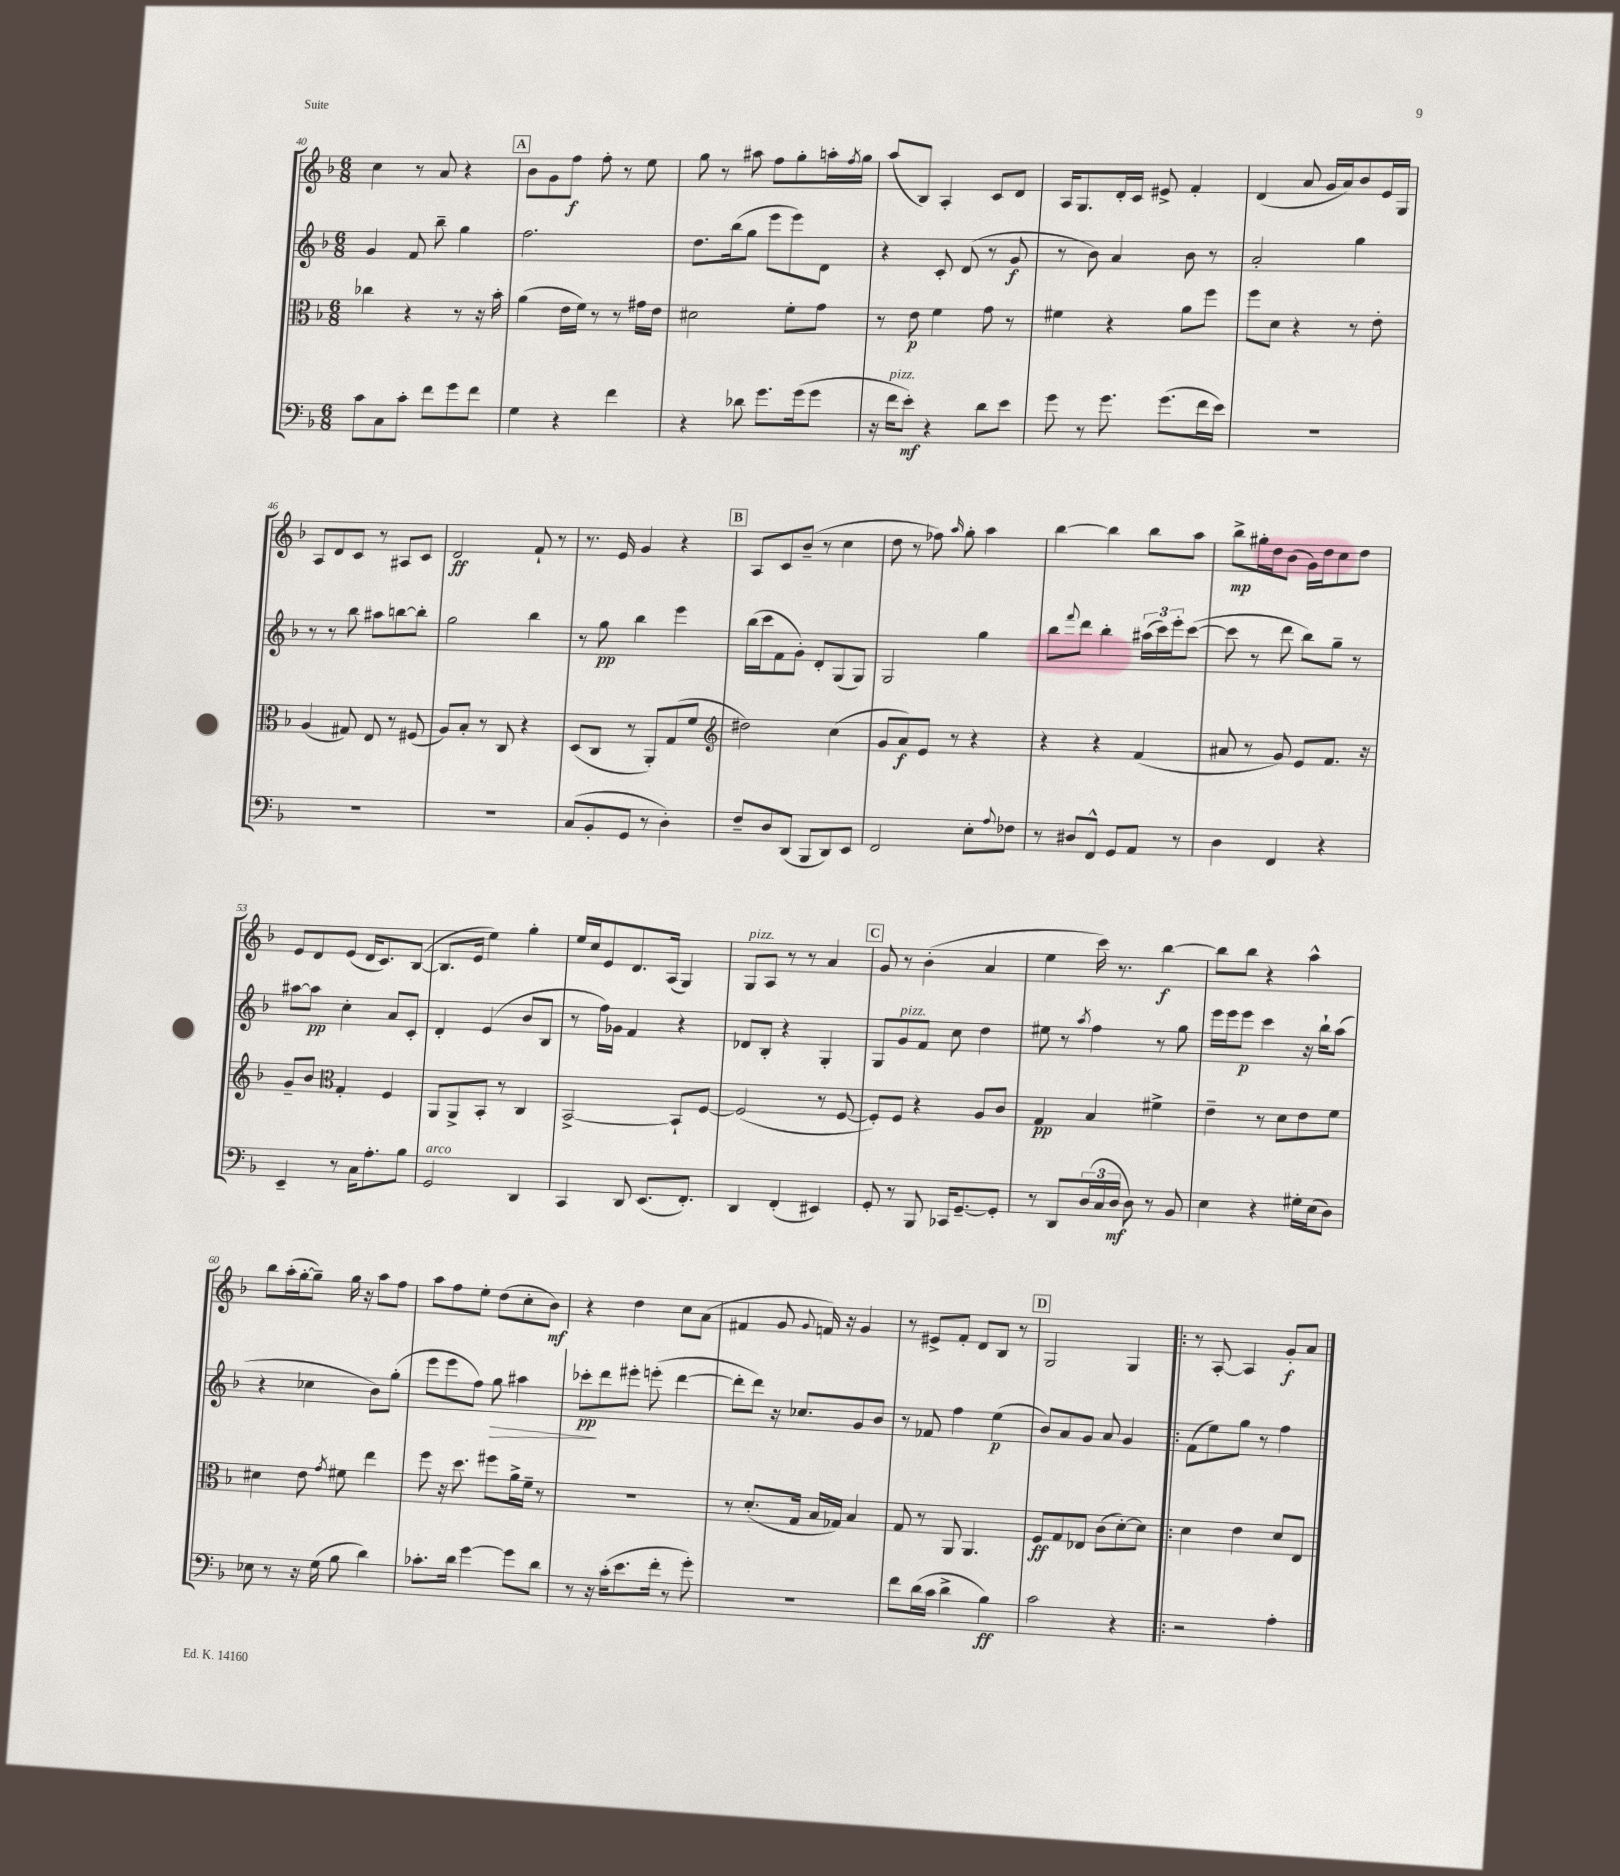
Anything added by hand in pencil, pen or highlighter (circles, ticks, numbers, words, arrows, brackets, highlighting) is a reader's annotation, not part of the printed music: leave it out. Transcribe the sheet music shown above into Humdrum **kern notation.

**kern	**dynam	**kern	**dynam	**kern	**dynam	**kern	**dynam
*part4	*part4	*part3	*part3	*part2	*part2	*part1	*part1
*staff4	*staff4	*staff3	*staff3	*staff2	*staff2	*staff1	*staff1
*clefF4	*	*clefC3	*	*clefG2	*	*clefG2	*
*k[b-]	*	*k[b-]	*	*k[b-]	*	*k[b-]	*
*M6/8	*	*M6/8	*	*M6/8	*	*M6/8	*
=40	=40	=40	=40	=40	=40	=40	=40
8c\L	.	4cc-X\	.	4g/	.	4cc\	.
8C\	.	.	.	.	.	.	.
8c'\J	.	4r	.	8f/	.	8r	.
8f\L	.	.	.	8bb-~\	.	8a/	.
8g\	.	8r	.	4gg\	.	4r	.
8f\J	.	16r	.	.	.	.	.
.	.	16b-'\	.	.	.	.	.
!!LO:REH:place=s1:t=A
=41	=41	=41	=41	=41	=41	=41	=41
4G\	.	(4a\	.	2.ff\	.	8b-\L	.
.	.	.	.	.	.	8g\	.
4r	.	16e\LL	.	.	.	8ff\J	f
.	.	16f\JJ)	.	.	.	.	.
.	.	8r	.	.	.	8ff'\	.
4f\	.	8r	.	.	.	8r	.
.	.	16g#X\LL	.	.	.	8ee\	.
.	.	16e\JJ	.	.	.	.	.
=42	=42	=42	=42	=42	=42	=42	=42
4r	.	2d#X\	.	8.dd\L	.	8gg\	.
.	.	.	.	.	.	8r	.
.	.	.	.	(16bb-\k	.	.	.
8d-X\	.	.	.	8gg\J	.	8aa#X\	.
8.g\L	.	.	.	8eee\L	.	8ff\L	.
.	.	8f'\L	.	8eee\)	.	8gg'\	.
(16g\k	.	.	.	.	.	.	.
8g\J	.	8g\J	.	8d\J	.	16aan'\L	.
.	.	.	.	.	.	8qff/	.
.	.	.	.	.	.	16gg\JJ	.
=43	=43	=43	=43	=43	=43	=43	=43
16r	.	8r	.	4r	.	(8aa/L	.
!LO:TX:a:i:t=pizz.	!	!	!	!	!	!	!
16f\KL	.	.	.	.	.	.	.
8e'\J)	mf	8e\	p	.	.	8B-/J)	.
4r	.	4f\	.	8c'/	.	4A'/	.
.	.	.	.	(8d/	.	.	.
8d\L	.	8g\	.	8r	.	8c/L	.
8e\J	.	8r	.	8g/	f	8d/J	.
=44	=44	=44	=44	=44	=44	=44	=44
8g\	.	4f#X\	.	8r	.	16A/KL	.
.	.	.	.	.	.	8.G/	.
8r	.	.	.	8b-\)	.	.	.
8.g\	.	4r	.	4a/	.	16d'/L	.
.	.	.	.	.	.	16c/JJ	.
.	.	.	.	.	.	8e#X^/	.
(8.g\L	.	.	.	.	.	.	.
.	.	8a\L	.	8b-\	.	4f'/	.
16f\L	.	8ff\J	.	8r	.	.	.
16e\JJ)	.	.	.	.	.	.	.
=45	=45	=45	=45	=45	=45	=45	=45
2.r	.	8ff\L	.	2a'/	.	(4d/	.
.	.	8d\J	.	.	.	.	.
.	.	4r	.	.	.	8a/	.
.	.	.	.	.	.	16g/LL	.
.	.	.	.	.	.	16a/J)	.
.	.	8r	.	4gg\	.	8b-/	.
.	.	8e'\	.	.	.	16e/L	.
.	.	.	.	.	.	16G/JJ	.
!!LO:LB:g=z
=46	=46	=46	=46	=46	=46	=46	=46
2.r	.	(4A/	.	8r	.	8A/L	.
.	.	.	.	8r	.	8d/	.
.	.	8G#X/)	.	8bb-\	.	8c/J	.
.	.	8E/	.	8aa#X\L	.	8r	.
.	.	8r	.	[8bbn\	.	8A#X/L	.
.	.	(8F#X/	.	8bb'\J]	.	8c/J	.
=47	=47	=47	=47	=47	=47	=47	=47
2.r	.	8A/L)	.	2gg\	.	2d/	ff
.	.	8B-'/J	.	.	.	.	.
.	.	8r	.	.	.	.	.
.	.	8C/	.	.	.	.	.
.	.	4r	.	4bb-\	.	8f`/	.
.	.	.	.	.	.	8r	.
=48	=48	=48	=48	=48	=48	=48	=48
(8C/L	.	(8D/L	.	8r	.	8.r	.
8BB-'/	.	8C/J	.	8gg\	pp	.	.
.	.	.	.	.	.	16e/	.
8GG/J	.	8r	.	4bb-\	.	4g/	.
8r	.	8AA'/L)	.	.	.	.	.
4D'\)	.	(8G/	.	4eee\	.	4r	.
.	.	8f/J	.	.	.	.	.
!!LO:REH:place=s1:t=B
=49	=49	=49	=49	=49	=49	=49	=49
*	*	*clefG2	*	*	*	*	*
8F~/L	.	2dd#X\)	.	(16bb-\LL	.	8A/L	.
.	.	.	.	16ccc\J	.	.	.
8D/	.	.	.	8f\	.	8c/	.
(8DD/J	.	.	.	8g'\J)	.	(8b-~/J	.
8BBB-/L	.	.	.	8d'/L	.	8r	.
8DD/)	.	(4cc\	.	(8G/	.	4cc\	.
8EE/J	.	.	.	8G/J)	.	.	.
=50	=50	=50	=50	=50	=50	=50	=50
2FF/	.	8g/L	.	2G/	.	8dd\	.
.	.	8a/)	f	.	.	8r	.
.	.	8e/J	.	.	.	8ff-X\)	.
.	.	.	.	.	.	16qqaa/	.
.	.	8r	.	.	.	8gg'\	.
8E'\L	.	4r	.	4gg\	.	4aa\	.
8qqA/	.	.	.	.	.	.	.
8F-X\J	.	.	.	.	.	.	.
=51	=51	=51	=51	=51	=51	=51	=51
8r	.	4r	.	8bb-\L	.	[4bb-\	.
.	.	.	.	8qqfff/	.	.	.
8D#X/L	.	.	.	8ddd\J	.	.	.
8FF^^/J	.	4r	.	4bb-'\	.	4bb-\]	.
8GG/L	.	.	.	.	.	.	.
8AA/J	.	(4f/	.	(24aa#X\LL	.	8bb-\L	.
.	.	.	.	24ccc\)	.	.	.
.	.	.	.	24eee'\J	.	.	.
8r	.	.	.	([8ccc\J	.	8aa\J	.
=52	=52	=52	=52	=52	=52	=52	=52
4D\	.	8a#X/	.	8ccc\]	.	8bb-^\L	mp
.	.	8r	.	8r	.	16gg#X'\L	.
.	.	.	.	.	.	16dd\J	.
4FF/	.	8g/)	.	8ddd\	.	(8b-\J	.
.	.	8e/L	.	8bb-\L)	.	16g\LL)	.
.	.	.	.	.	.	16dd\J	.
4r	.	8.f/J	.	8gg~\J	.	8cc\	.
.	.	.	.	8r	.	8dd\J	.
.	.	16r	.	.	.	.	.
!!LO:LB:g=z
=53	=53	=53	=53	=53	=53	=53	=53
4EE~/	.	8g~/L	.	[8aa#X\L	.	8e/L	.
.	.	8b-/J	.	8aa#\J]	pp	8d/	.
*	*	*clefC3	*	*	*	*	*
8r	.	4G'/	.	4cc'\	.	(8e/J	.
16C\KL	.	.	.	.	.	16d/KL	.
8.A'\	.	.	.	.	.	8.c/)	.
.	.	4F/	.	8a/L	.	.	.
8B-\J	.	.	.	8c'/J	.	([8B-/J	.
=54	=54	=54	=54	=54	=54	=54	=54
!LO:TX:a:i:t=arco	!	!	!	!	!	!	!
2GG/	.	8AA/L	.	4d'/	.	8.B-/L]	.
.	.	8AA^/	.	.	.	.	.
.	.	.	.	.	.	16e/Jk	.
.	.	8BB-'/J	.	(4e/	.	4ee\)	.
.	.	8r	.	.	.	.	.
4DD/	.	4C/	.	8b-/L	.	4gg'\	.
.	.	.	.	8B-/J	.	.	.
=55	=55	=55	=55	=55	=55	=55	=55
4CC/	.	[2BB-^/	.	8r	.	16ee/LL	.
.	.	.	.	.	.	16cc/J	.
.	.	.	.	16ff\LL)	.	8e/	.
.	.	.	.	16g-X\JJ	.	.	.
8DD/	.	.	.	4f/	.	8.d/	.
(8.EE/L	.	.	.	.	.	.	.
.	.	.	.	.	.	(16A/Jk	.
.	.	8BB-`/L]	.	4r	.	4G/)	.
8.FF'/J)	.	.	.	.	.	.	.
.	.	[8F/J	.	.	.	.	.
=56	=56	=56	=56	=56	=56	=56	=56
!	!	!	!	!	!	!LO:TX:a:i:t=pizz.	!
4DD/	.	(2F/]	.	8d-X/L	.	8G/L	.
.	.	.	.	8B-'/J	.	8A/J	.
(4FF'/	.	.	.	4r	.	8r	.
.	.	.	.	.	.	8r	.
4EE#X/)	.	8r	.	4G'/	.	4a/	.
.	.	[8F/	.	.	.	.	.
!!LO:REH:place=s1:t=C
=57	=57	=57	=57	=57	=57	=57	=57
8GG'/	.	8F'/L])	.	8G/L	.	8g/	.
!	!	!	!	!LO:TX:a:i:t=pizz.	!	!	!
8r	.	8F/J	.	8g/	.	8r	.
8BBB-/	.	4r	.	8f/J	.	(4b-'\	.
16CC-X/KL	.	.	.	8cc\	.	.	.
[8.GG~/	.	.	.	.	.	.	.
.	.	8A/L	.	4dd\	.	4a/	.
8GG'/J]	.	8c/J	.	.	.	.	.
=58	=58	=58	=58	=58	=58	=58	=58
8r	.	4G/	pp	8ee#X\	.	4ee\	.
8DD/L	.	.	.	8r	.	.	.
.	.	.	.	8qaa/	.	.	.
(24D/L	.	4B-/	.	4ff\	.	16ccc\)	.
24C/	.	.	.	.	.	.	.
.	.	.	.	.	.	8.r	.
24D/JJ	mf	.	.	.	.	.	.
8D\)	.	.	.	.	.	.	.
8r	.	4f#X^\	.	8r	.	[4bb-\	f
8BB-/	.	.	.	8gg\	.	.	.
=59	=59	=59	=59	=59	=59	=59	=59
4E\	.	4e~\	.	16eee\LL	.	8bb-\L]	.
.	.	.	.	16eee\J	.	.	.
.	.	.	.	8eee\J	p	8bb-\J	.
4r	.	8r	.	4ccc\	.	4r	.
.	.	8d\L	.	.	.	.	.
16G#X'\LL	.	8e\	.	16r	.	4aa^^\	.
(16E\J	.	.	.	16bb-`\KL	.	.	.
8D\J)	.	8f\J	.	(8aa\J	.	.	.
!!LO:LB:g=z
=60	=60	=60	=60	=60	=60	=60	=60
8E-X\	.	4d#X\	.	4r	.	8bb-\L	.
8r	.	.	.	.	.	(16aa'\L	.
.	.	.	.	.	.	[16gg'\J	.
16r	.	8e\	.	4cc-X\	.	8gg~\J])	.
(16G\	.	.	.	.	.	.	.
.	.	8qg/	.	.	.	.	.
8B-\	.	8f#X\	.	.	.	16gg\	.
.	.	.	.	.	.	16r	.
4d\)	.	4ee\	.	8b-\L)	.	8aa\L	.
.	.	.	.	(8gg'\J	.	8ff\J	.
=61	=61	=61	=61	=61	=61	=61	=61
8.c-X'\L	.	8ff\	.	8eee\L	.	8aa\L	.
.	.	16r	.	8eee\	.	8ff\	.
16d\Jk	.	8.dd\	.	.	.	.	.
[4g\	.	.	.	8ff\J)	.	8ee'\J	.
!	!	!	!	!	!LO:HP:b	!	!
.	.	8ff#X\L	.	8gg\	>	(8dd\L	.
8g\L]	.	16a^\L	.	4aa#X\	.	8cc'\	.
.	.	16f~\JJ	.	.	.	.	.
8d\J	.	8r	.	.	.	8b-\J)	mf
=62	=62	=62	=62	=62	=62	=62	=62
8r	.	2.r	.	8ccc-X'\L	pp	4r	.
16r	.	.	.	8ddd\	]	.	.
(16c'\KL	.	.	.	.	.	.	.
8.e\	.	.	.	8eee#X'\J	.	4dd\	.
.	.	.	.	(8eeen'\	.	.	.
16f'\Jk	.	.	.	.	.	.	.
8r	.	.	.	[4ddd\	.	8cc\L	.
8g'\)	.	.	.	.	.	(8a\J	.
=63	=63	=63	=63	=63	=63	=63	=63
2.r	.	8r	.	8ddd'\L]	.	4f#X/	.
.	.	(8.d'/L	.	8ddd\J)	.	.	.
.	.	.	.	16r	.	8g/	.
.	.	16G/Jk	.	8.cc-X/L	.	.	.
.	.	.	.	.	.	8qqg/	.
.	.	16B-/LL	.	.	.	16fn/)	.
.	.	16G-X/JJ)	.	.	.	16r	.
.	.	4B-/	.	8g/	.	4g/	.
.	.	.	.	8b-/J	.	.	.
=64	=64	=64	=64	=64	=64	=64	=64
8f\L	.	8G/	.	8r	.	8r	.
(16d\L	.	8r	.	8f-X/	.	8e#X^/L	.
16c\JJ	.	.	.	.	.	.	.
4d^\	.	8AA/	.	4ff\	.	8f'/J	.
.	.	4.AA/	.	.	.	8d/L	.
4B-\)	ff	.	.	(4ee\	p	8B-/J	.
.	.	.	.	.	.	8r	.
!!LO:REH:place=s1:t=D
=65	=65	=65	=65	=65	=65	=65	=65
2c\	.	8F/L	ff	8b-/L)	.	2G/	.
.	.	8G/	.	8a/	.	.	.
.	.	8E-X/J	.	8g/J	.	.	.
.	.	(8c\L	.	8a/	.	.	.
4r	.	[8d'\)	.	4g/	.	4G/	.
.	.	8d\J]	.	.	.	.	.
=66!|:	=66!|:	=66!|:	=66!|:	=66!|:	=66!|:	=66!|:	=66!|:
2r	.	4d\	.	(8f\L	.	8r	.
.	.	.	.	8ee\)	.	[8A'/	.
.	.	4e\	.	8gg\J	.	4A/]	.
.	.	.	.	8r	.	.	.
4A'\	.	8d/L	.	4ff\	.	8g'/L	f
.	.	8E/J	.	.	.	8a/J	.
==	==	==	==	==	==	==	==
*-	*-	*-	*-	*-	*-	*-	*-
